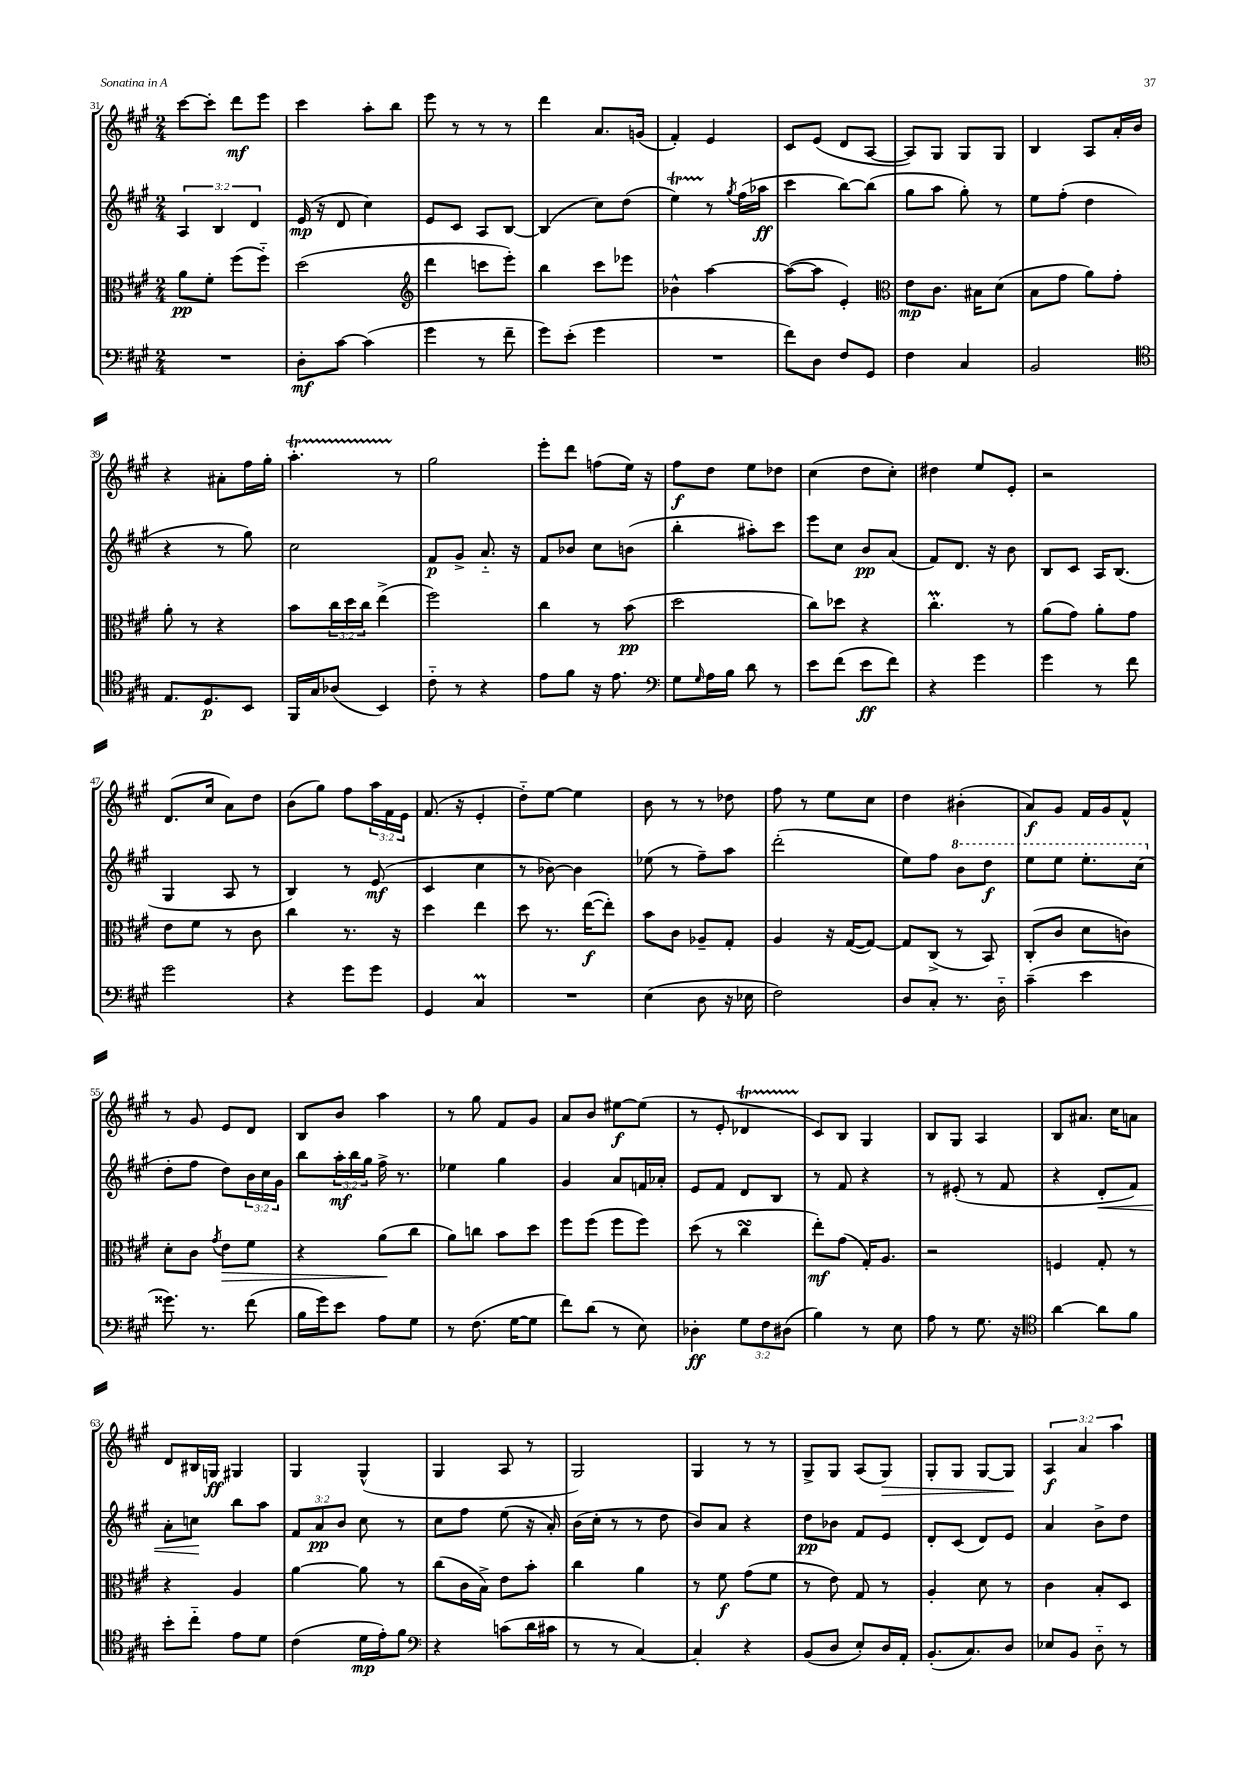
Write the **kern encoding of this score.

**kern	**kern	**kern	**kern
*staff4	*staff3	*staff2	*staff1
*clefF4	*clefC3	*clefG2	*clefG2
*k[f#c#g#]	*k[f#c#g#]	*k[f#c#g#]	*k[f#c#g#]
*M2/4	*M2/4	*M2/4	*M2/4
2r	8a	6A	[8ccc#
.	8f#'	.	8ccc#']
.	.	6B	.
.	(8ff#	.	8ddd
.	.	6d	.
.	8ff#'~)	.	8eee
=	=	=	=
8D'	(2dd	(16e	4ccc#
.	.	16r	.
[8c#	.	8d	.
(4c#]	.	4cc#)	8aa'
.	.	.	8bb
=	=	=	=
*	*clefG2	*	*
4g#	4ddd	8e	8eee
.	.	8c#	8r
8r	8ccc	8A	8r
8f#~	8eee')	[8B	8r
=	=	=	=
8g#)	4bb	(4B]	4ddd
(8e'	.	.	.
4g#	8ccc#	8cc#)	8.a
.	8eee-	(8dd	.
.	.	.	(16g
=	=	=	=
2r	4b-^^	4ee)	4f#')
.	[4aa	8r	4e
.	.	8qgg#	.
.	.	(16ff#	.
.	.	16aa-	.
=	=	=	=
8f#)	(8aa_	4ccc#	8c#
8D	8aa]	.	(8e
8F#	4e')	[8bb)	8d
8GG#	.	(8bb]	[8A
=	=	=	=
*	*clefC3	*	*
4F#	8e	8gg#	8A])
.	8.c#	8aa	8G#
4C#	.	8gg#')	8G#
.	16B#	.	.
.	(8d	8r	8G#
=	=	=	=
2BB	8B	8ee	4B
.	8g#	(8ff#'	.
.	8a)	4dd	8A
.	8g#'	.	16a'
.	.	.	16b
=	=	=	=
*clefC4	*	*	*
8.E	8a'	4r	4r
.	8r	.	.
8.D	.	.	.
.	4r	8r	8a#'
8BB	.	8gg#)	16ff#
.	.	.	16gg#'
=	=	=	=
16FF#	8b	2cc#	4.aa'
16G#	.	.	.
(8A-	24cc#	.	.
.	24dd	.	.
.	24cc#	.	.
4BB)	(4ee^	.	.
.	.	.	8r
=	=	=	=
8c#'~	2ff#)	8f#	2gg#
8r	.	8g#^	.
4r	.	8.a'~	.
.	.	16r	.
=	=	=	=
8e	4cc#	8f#	8eee'
8f#	.	8b-	8ddd
16r	8r	8cc#	(8ff
8.e	.	.	.
.	(8b	(8b	16ee)
.	.	.	16r
=	=	=	=
*clefF4	*	*	*
8G#	2dd	4bb'	8ff#
16qqG#	.	.	.
16A	.	.	8dd
16B	.	.	.
8d	.	8aa#')	8ee
8r	.	8ccc#	8dd-
=	=	=	=
8e	8cc#)	8eee	(4cc#
(8f#	8dd-	8cc#	.
8e	4r	8b	8dd
8f#)	.	(8a	8cc#')
=	=	=	=
4r	4.cc#'	8f#)	4dd#
.	.	8.d	.
4g#	.	.	8ee
.	.	16r	.
.	8r	8b	8e'
=	=	=	=
4g#	(8a	8B	2r
.	8g#)	8c#	.
8r	8a'	16A	.
.	.	(8.B	.
8f#	8g#	.	.
=	=	=	=
2g#	8e	4G#	(8.d
.	8f#	.	.
.	.	.	16cc#
.	8r	8A	8a)
.	8c#	8r	8dd
=	=	=	=
4r	4cc#	4B)	(8b
.	.	.	8gg#)
8g#	8.r	8r	8ff#
8g#	.	(8e	24aa
.	.	.	24f#
.	16r	.	.
.	.	.	24e
=	=	=	=
4GG#	4dd	4c#	(8.f#
.	.	.	16r
4C#	4ee	4cc#	4e'
=	=	=	=
2r	8dd	8r	8dd'~)
.	8.r	[8b-)	[8ee
.	.	4b-]	4ee]
.	([16ee	.	.
.	8ee'])	.	.
=	=	=	=
(4E	8b	(8ee-	8b
.	8c#	8r	8r
8D	8A-~	8ff#~)	8r
16r	8G#'	8aa	8dd-
16E-	.	.	.
=	=	=	=
2F#)	4A	(2ddd'	8ff#
.	.	.	8r
.	16r	.	8ee
.	([16G#	.	.
.	8G#_)	.	8cc#
=	=	=	=
8D	8G#]	8ee)	4dd
8C#'	(8C#^	8ff#	.
8.r	8r	8bb	(4b#'
.	8BB)	8ddd	.
16D'~	.	.	.
=	=	=	=
(4c#~	(8C#'	8eee	8a)
.	8c#	8eee	8g#
4e	8d	8.eee'	16f#
.	.	.	16g#
.	8c)	.	8f#^^
.	.	(16ccc#	.
=	=	=	=
8.g##)	8d'	8dd'	8r
.	8c#	8ff#	8g#
8.r	.	.	.
.	8qg#	.	.
.	8e	8dd)	8e
(8f#	8f#	24b	8d
.	.	24cc#	.
.	.	24g#	.
=	=	=	=
16B	4r	8bb	8B
16g#)	.	.	.
8e	.	24aa'	8b
.	.	24bb	.
.	.	24gg#	.
8A	(8a	16ff#^	4aa
.	.	8.r	.
8G#	8cc#	.	.
=	=	=	=
8r	8a)	4ee-	8r
(8.F#	8cc	.	8gg#
.	8b	4gg#	8f#
[16G#	.	.	.
8G#]	8dd	.	8g#
=	=	=	=
8f#)	8ff#	4g#	8a
(8d	(8ff#	.	8b
8r	8ff#	8a	[8ee#
8E)	8ff#)	16f	(8ee#]
.	.	16a-'	.
=	=	=	=
4D-'	(8dd	8e	8r
.	8r	8f#	8e'
12G#	4cc#	8d	4d-
12F#	.	.	.
.	.	8B	.
(12D#	.	.	.
=	=	=	=
4B)	8ee')	8r	8c#)
.	(8g#	8f#	8B
8r	16G#')	4r	4G#
.	8.A	.	.
8E	.	.	.
=	=	=	=
8A	2r	8r	8B
8r	.	(8e#'	8G#
8.G#	.	8r	4A
.	.	8f#	.
16r	.	.	.
=	=	=	=
*clefC4	*	*	*
[4a	4F	4r	8B
.	.	.	8.a#
8a]	8G#'	8d'	.
.	.	.	16cc#
8f#	8r	8f#)	8a
=	=	=	=
8b'	4r	8a'	8d
8cc#'~	.	8cc	16B#
.	.	.	16G
8e	4A	8bb	4G#
8d	.	8aa	.
=	=	=	=
(4c#	[4a	12f#	4G#
.	.	12a	.
.	.	12b	.
16d	8a]	8cc#	(4G#^^
16e')	.	.	.
8f#	8r	8r	.
=	=	=	=
*clefF4	*	*	*
4r	(8cc#	8cc#	4G#
.	16c#	8ff#	.
.	16B^)	.	.
(8c	8e	(8ee	8A
16d	8b'	16r	8r
16c#	.	16a')	.
=	=	=	=
8r	4cc#	(16b	2G#)
.	.	16cc#'	.
8r	.	8r	.
[4C#)	4a	8r	.
.	.	8dd	.
=	=	=	=
4C#']	8r	8b)	4G#
.	8f#	8a	.
4r	(8g#	4r	8r
.	8f#	.	8r
=	=	=	=
(8BB	8r	8dd	8G#^
8D	8e)	8b-	8G#
8E')	8G#	8f#	(8A
16D	8r	8e	8G#)
16AA'	.	.	.
=	=	=	=
(8.BB'	4A'	8d'	8G#'
.	.	(8c#	8G#
8.C#)	.	.	.
.	8d	8d)	[8G#
8D	8r	8e	8G#]
=	=	=	=
8E-	4c#	4a	6A
8BB	.	.	.
.	.	.	6a
8D'~	8B'	8b^	.
.	.	.	6aa
8r	8D	8dd	.
==	==	==	==
*-	*-	*-	*-
